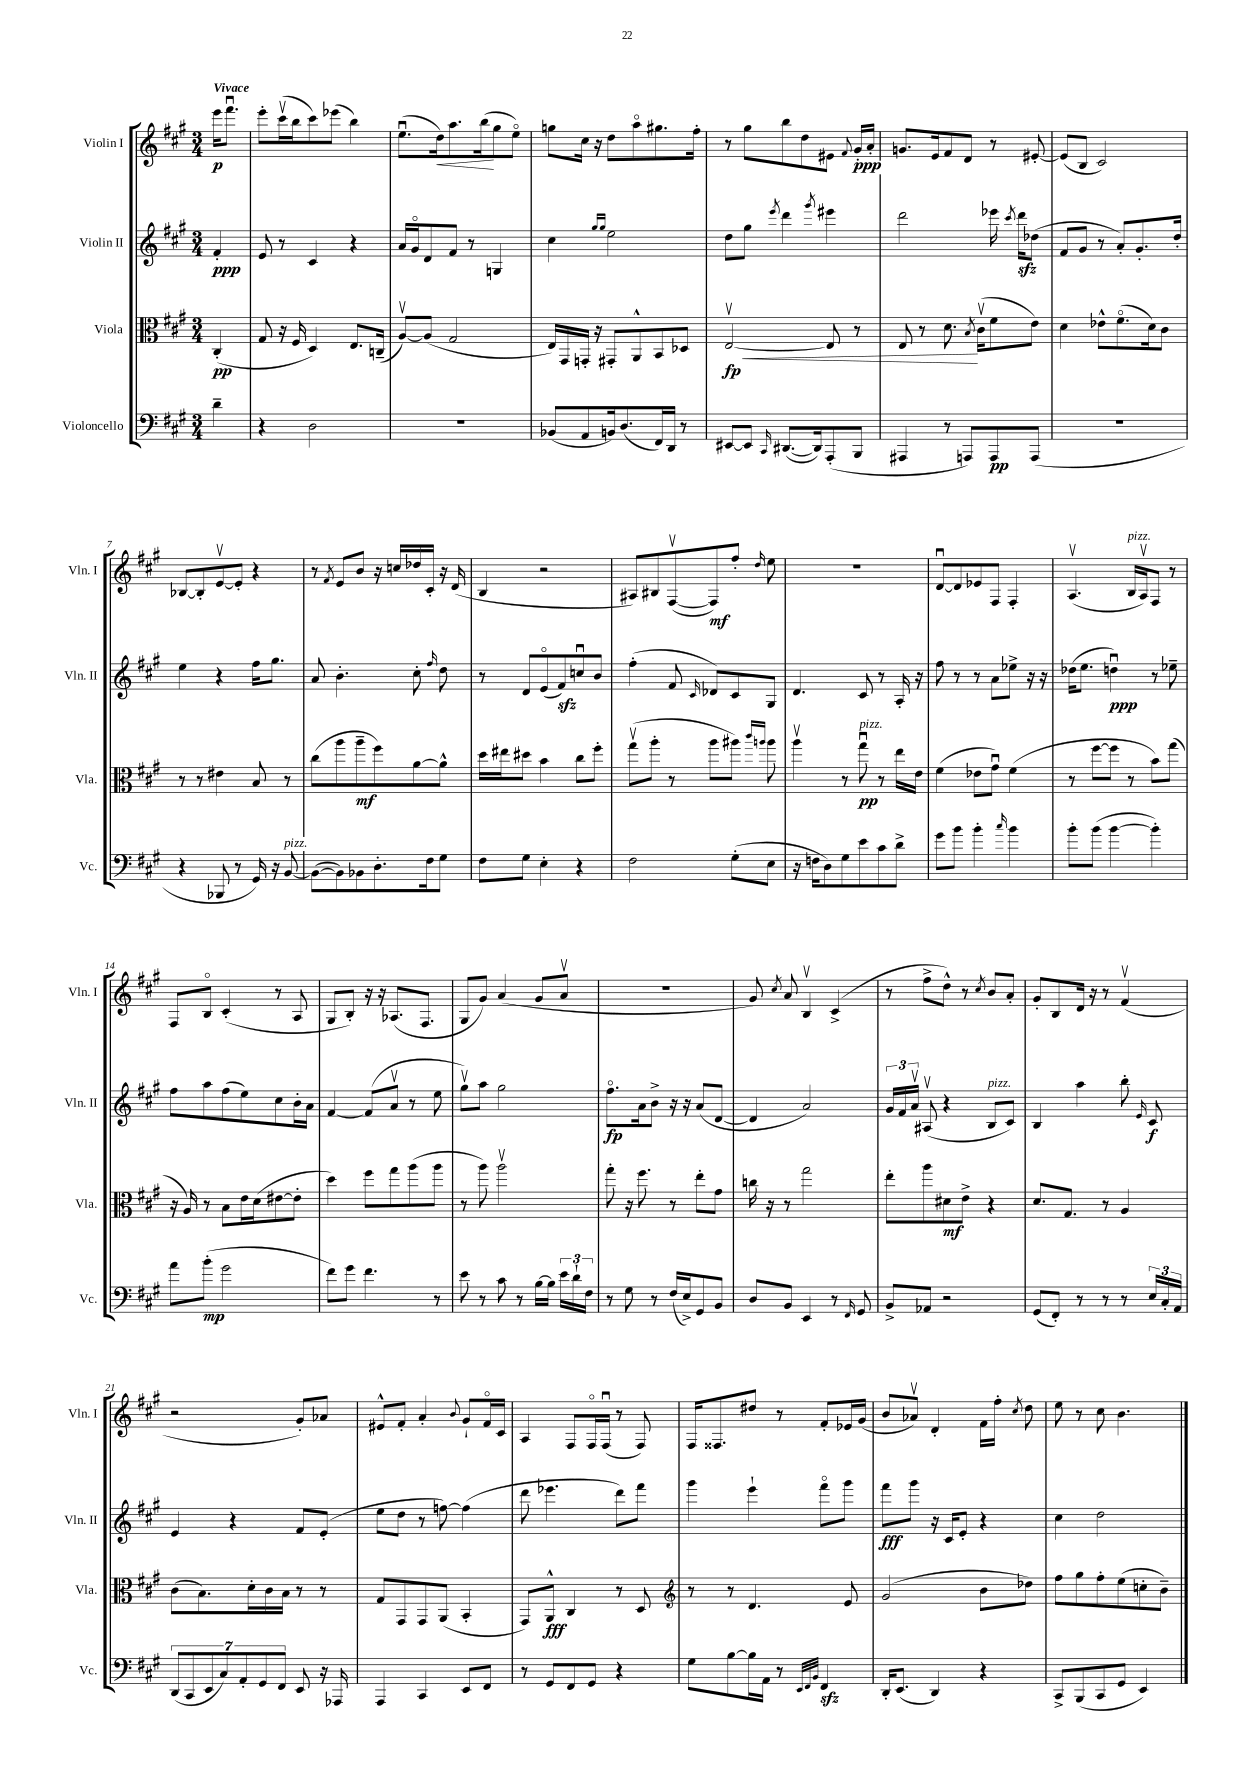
<<
\new StaffGroup <<
\new Staff = "s0" \with { instrumentName = "Violin I" shortInstrumentName = "Vln. I" } {
    \clef treble \key a \major \numericTimeSignature \time 3/4 \partial 4 \tempo "Vivace"
    \autoBeamOff e'''16[\p fis'''8.]\downbow |
    e'''8[-. cis'''16\upbow( b''16 cis'''8) ees'''8]( b''4) |
    e''8.[\downbow( d''16\<) a''8. b''16\!( gis''8 e''8]\flageolet) |
    g''8[ cis''16] r16 d''8[ a''8\flageolet gis''8. fis''16]-. |
    r8 gis''8[ b''8 d''8 eis'8] \appoggiatura { fis'8 } gis'16[-.\ppp a'16]-. |
    g'8.[ e'16 fis'8 d'8] r8 eis'8~-. |
    eis'8[( b8] cis'2) |
    bes8[~ bes8-. e'8~\upbow e'8]-. r4 |
    r8 \acciaccatura { fis'8 } e'8[ b'8] r16 c''16[ des''16 cis'16]-. r16 d'16( |
    b4 r2 |
    ais8[) bis8 fis8~\upbow( fis8\mf) fis''8]-. \grace { d''16 } e''8 |
    R2. |
    d'8[~\downbow d'8 ees'8 fis8] fis4-. |
    a4.\upbow( b16[^\markup { \italic "pizz." } a16\upbow) fis8] r8 |
    fis8[ b8]\flageolet cis'4-.( r8 a8 |
    gis8[ b8]-.) r16 r16 aes8.[( fis8.] |
    gis8[ gis'8]) a'4( gis'8[ a'8]\upbow |
    R2. |
    gis'8) \acciaccatura { cis''8 } a'8 b4\upbow cis'4->( |
    r8 fis''8[-> d''8]-^) r8 \acciaccatura { cis''8 } b'8[ a'8]-. |
    gis'8[-. b8 d'16] r16 r8 fis'4\upbow( |
    r2 gis'8[-.) aes'8] |
    eis'8[-^ fis'8]-. a'4-. \appoggiatura { b'8 } gis'8[-! fis'16\flageolet cis'16] |
    a4 fis8[ fis16\flageolet fis16]\downbow( r8 fis8) |
    fis16[ fisis8. dis''8] r8 fis'8[-. ees'16 gis'16]( |
    b'8[ aes'8]\upbow) d'4-. fis'16[ fis''16]-. \acciaccatura { cis''8 } d''8 |
    e''8 r8 cis''8 b'4. \bar "|." |
}
\new Staff = "s1" \with { instrumentName = "Violin II" shortInstrumentName = "Vln. II" } {
    \clef treble \key a \major \numericTimeSignature \time 3/4 \partial 4
    \autoBeamOff fis'4-.\ppp |
    e'8 r8 cis'4 r4 |
    a'16[ gis'16\flageolet d'8 fis'8] r8 g4 |
    cis''4 \grace { gis''16[ gis''16] } e''2 |
    d''8[ gis''8] \acciaccatura { e'''8 } d'''4 \acciaccatura { gis'''8 } eis'''4 |
    d'''2 ees'''16 \acciaccatura { cis'''8 } d'''16[\sfz des''8]( |
    fis'8[ gis'8] r8 a'8[-.) gis'8.-. d''16]-. |
    e''4 r4 fis''16[ gis''8.] |
    a'8 b'4.-. cis''8-. \grace { fis''16 } d''8 |
    r8 d'8[ e'8\flageolet( fis'8\sfz) c''8\downbow b'8] |
    fis''4-.( fis'8 \grace { cis'16 } des'8[) cis'8 gis8] |
    d'4. cis'8 r8 a16-. r16 |
    fis''8 r8 r8 a'8[ ees''8]-> r16 r16 |
    des''16[( e''8.] d''4\downbow\ppp) r8 ees''8-- |
    fis''8[ a''8 fis''8( e''8) cis''8 b'16-. a'16] |
    fis'4~ fis'8[( a'8]\upbow r8 e''8 |
    gis''8[\upbow) a''8] gis''2 |
    fis''8.[\flageolet\fp a'16 b'8]-> r16 r16 a'8[( d'8]~ |
    d'4 a'2) |
    \tuplet 3/2 { gis'16[ fis'16 a'16]\upbow } ais8\upbow( r4 b8[^\markup { \italic "pizz." } cis'8]) |
    b4 a''4 b''8-. \grace { e'16 } cis'8\f |
    e'4 r4 fis'8[ e'8]-.( |
    e''8[ d''8] r8 f''8~) f''4( |
    d'''8 ees'''4. d'''8[) fis'''8] |
    gis'''4 e'''4-! fis'''8[\flageolet gis'''8] |
    fis'''8[\fff gis'''8] r16 cis'16[ e'8]-. r4 |
    cis''4 d''2 \bar "|." |
}
\new Staff = "s2" \with { instrumentName = "Viola" shortInstrumentName = "Vla." } {
    \clef alto \key a \major \numericTimeSignature \time 3/4 \partial 4
    \autoBeamOff cis4-.\pp( |
    gis8 r16 fis16 d4) e8.[ c16]--( |
    a8[~\upbow) a8]( gis2 |
    e16[) gis,16 g,16]-. r16 gis,8[-. a,8-^ b,8 des8] |
    e2~\upbow\fp\< e8 r8 |
    e8 r8 d'8.\! \acciaccatura { b8 } cis'16[\upbow( fis'8 e'8]) |
    d'4 ees'8[-^ fis'8.\flageolet( d'16) cis'8] |
    r8 r8 eis'4 b8 r8 |
    cis''8[( a''8 a''8--\mf fis''8) a'8~ a'8]-^ |
    d''16[ eis''16 dis''8] b'4 cis''8[ fis''8]-. |
    gis''8[\upbow( a''8]-. r8 a''8[ ais''8]) \grace { cis'''16[ a''16] } a''8 |
    a''4\upbow r8 gis''8\downbow\pp^\markup { \italic "pizz." } r8 e''16[ e'16] |
    fis'4( ees'8[ gis'8]\downbow) fis'4( |
    r8 fis''8[~ fis''8] r8 b'8[) gis''8]( |
    r16 a16) r8 b8[ e'16 d'16( eis'8~ eis'8]-. |
    d''4) fis''8[ gis''8 a''8( a''8] |
    r8 a''8) a''2\upbow |
    gis''8-. r16 fis''8. r8 e''8[-. gis'8] |
    c''16 r16 r8 gis''2 |
    e''8[-. a''8 dis'8\mf e'8]-> r4 |
    d'8.[ gis8.] r8 a4 |
    cis'8[( b8.) d'16-. cis'16 b16] r8 r8 |
    gis8[ gis,8 gis,8 a,8]( b,4-. |
    gis,8[) a,8]-^\fff cis4 r8 d8 |
    \clef treble r8 r8 d'4. e'8 |
    gis'2( b'8[ des''8]) |
    fis''8[ gis''8 fis''8-. e''8( c''8-. b'8]--) \bar "|." |
}
\new Staff = "s3" \with { instrumentName = "Violoncello" shortInstrumentName = "Vc." } {
    \clef bass \key a \major \numericTimeSignature \time 3/4 \partial 4
    \autoBeamOff d'4-- |
    r4 d2 |
    R2. |
    bes,8[( a,8 b,16) d8.( fis,16) d,16] r8 |
    eis,8[~ eis,8] \grace { cis,16 } dis,8.[~( dis,16) a,,8-.( b,,8] |
    ais,,4 r8 a,,8[) a,,8\pp a,,8]( |
    R2. |
    r4 bes,,8 r8 gis,16) r16 b,8~^\markup { \italic "pizz." } |
    b,8[~( b,8) bes,8 d8.-. fis16 gis8] |
    fis8[ gis8] e4-. r4 |
    fis2 gis8[-.( e8] |
    r16 f16[ d8) gis8 e'8 cis'8 d'8]-> |
    gis'8[ b'8] b'4-. \grace { cis''16 } b'4 |
    b'8[-. b'8]( b'4~ b'4-.) |
    a'8[ b'8]-.\mp( gis'2 |
    fis'8[) gis'8] fis'4. r8 |
    e'8 r8 cis'8 r8 b16[~ b16] \tuplet 3/2 { e'16[ d'16-! fis16] } |
    r8 gis8 r8 fis16[( e16->) gis,8 b,8] |
    d8[ b,8] e,4 r8 \grace { fis,16 } gis,8 |
    b,8[-> aes,8] r2 |
    gis,8[( fis,8]-.) r8 r8 r8 \tuplet 3/2 { e16[ cis16-. a,16] } |
    \tuplet 7/4 { d,8[( cis,8 e,8 cis8) a,8-. gis,8 fis,8] } e,8 r16 aes,,16 |
    a,,4 cis,4 e,8[ fis,8] |
    r8 gis,8[ fis,8 gis,8] r4 |
    gis8[ b8~ b16 a,16] r8 \grace { e,32[ fis,32 b,32] } fis,4\sfz |
    d,16[-. e,8.]( d,4) r4 |
    cis,8[-> b,,8( cis,8 gis,8] e,4) \bar "|." |
}
>>
>>
